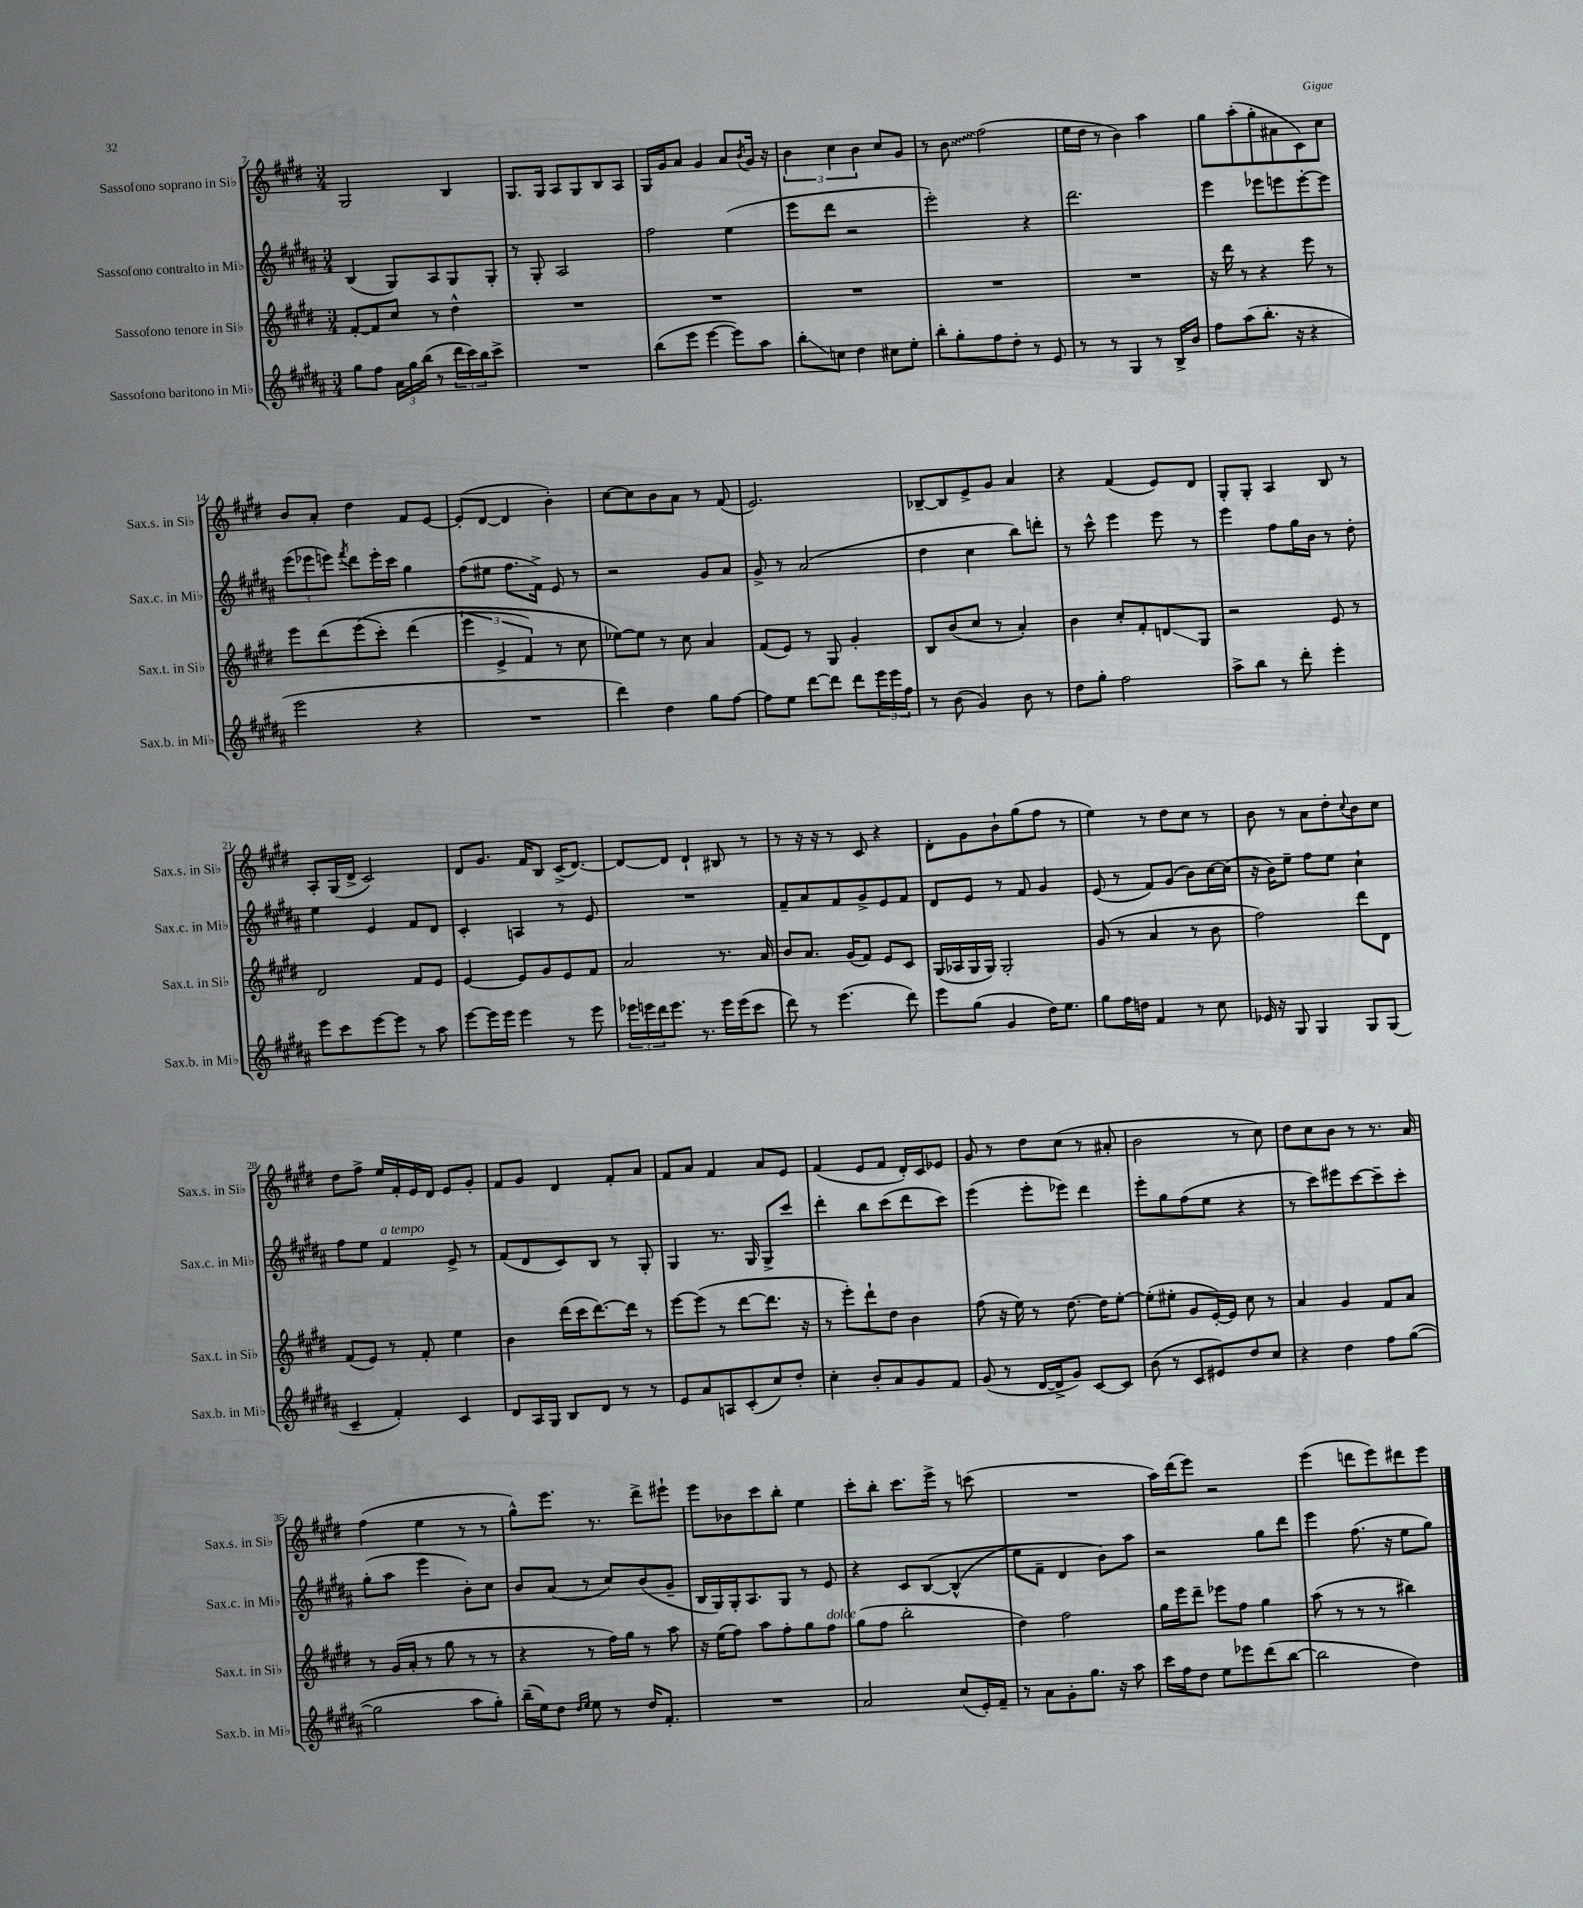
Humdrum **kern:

**kern	**kern	**kern	**kern
*staff4	*staff3	*staff2	*staff1
*clefG2	*clefG2	*clefG2	*clefG2
*k[f#c#g#d#a#]	*k[f#c#g#d#]	*k[f#c#g#d#a#]	*k[f#c#g#d#]
*M3/4	*M3/4	*M3/4	*M3/4
8gg#	[8f#'	(4B	2G#
8ff#	8f#]	.	.
24a#	8cc#	8G#)	.
24gg#	.	.	.
(24bb	.	.	.
8r	8r	8A#	.
24ddd#	4dd#^^	8G#	4B
24ccc#)	.	.	.
24bb	.	.	.
8ccc#^	.	8G#'	.
=	=	=	=
2.r	2.r	8r	8.G#
.	.	8G#'	.
.	.	.	16G#
.	.	2A#	8A
.	.	.	8G#
.	.	.	8B
.	.	.	8A
=	=	=	=
(8bb	2.r	2ff#	16G#
.	.	.	16g#
8eee	.	.	8a
[4eee	.	.	4g#
8eee])	.	(4ee	8a
.	.	.	8qb
8aa#	.	.	16g#
.	.	.	16r
=	=	=	=
8bb'	2.r	8eee	6b
8cc	.	8ddd#	.
.	.	.	6cc#
4dd#	.	2r	.
.	.	.	6b
8cc#	.	.	8cc#
8ee'	.	.	8g#
=	=	=	=
8bb'	2.r	2eee')	8r
8gg#'	.	.	8b
8ff#	.	.	(2ff#
8dd#'	.	.	.
8r	.	4r	.
8e	.	.	.
=	=	=	=
8r	2.r	2.ddd#	16ee
.	.	.	16dd#
8r	.	.	8r
4G#	.	.	4b)
8r	.	.	4aa
16B^	.	.	.
16b	.	.	.
=	=	=	=
8ff#	16r	4eee	8gg#
.	16ddd#	.	.
(8aa#	8r	.	(8aa'
8.bb'	4r	8eee-	8gg#'
.	.	8eee	8a#
16r	.	.	.
4r	8eee	[8eee'	8c#)
.	8r	8eee]	8cc#
=	=	=	=
2eee	8eee	(12eee	8b
.	.	12eee-	.
.	(8ddd#	.	8a'
.	.	12eee)	.
.	.	8qfff#	.
.	&(8eee	8ddd#	4dd#
.	8ccc#')	16eee'	.
.	.	16ccc#	.
4r	(4ddd#	4gg#	8f#
.	.	.	[8e
=	=	=	=
2.r	6eee	(8ff#	(8e']
.	.	8ee#	[8d#
.	6e^	.	.
.	.	8.ff#	4d#]
.	6f#)	.	.
.	.	16f#^)	.
.	8r	8e	4b')
.	8cc#	8r	.
=	=	=	=
4ddd#)	[8ee-&)	2r	[8cc#
.	8ee-]	.	8cc#]
4dd#	8r	.	8b
.	8cc#	.	8a
8gg#	4a	8g#	8r
[8ff#	.	8a#	(8f#
=	=	=	=
8ff#]	(8f#	8g#^	2.e)
8ee	8e)	8r	.
[8ddd#	8r	(2a#	.
8ddd#]	8G#	.	.
8ddd#	4g#'	.	.
24eee	.	.	.
24eee	.	.	.
24ff#	.	.	.
=	=	=	=
8r	8B	4dd#	[8B-~
(8b	(8b	.	8B-]
4g#)	8cc#	4cc#	8e^
.	8r	.	8g#
8b	4a')	8bb)	4a
8r	.	8ddd'	.
=	=	=	=
8dd#	4b	8r	4r
8gg#'	.	8ccc#^^	.
2ff#	8cc#'	4eee	(4f#
.	8f#'	.	.
.	8d	8eee	8e)
.	8G#	8r	8d#
=	=	=	=
8aa#^	2r	4eee	8G#'
8bb	.	.	8G#'
8r	.	8ff#	4A
8ddd#'	.	16gg#	.
.	.	16b	.
4eee'	8e	8r	8B
.	8r	8dd#'	8r
=	=	=	=
8eee	2d#	4ee	8A'
8ccc#	.	.	(16G#
.	.	.	16d#^
[8eee	.	4e	2c#)
8eee]	.	.	.
8r	8f#	8f#	.
8aa#	8e	8d#	.
=	=	=	=
[8eee	[4e	4c#'	8d#
16eee]	.	.	8.g#
16eee	.	.	.
4eee	8e]	4A	.
.	.	.	16f#
.	8g#	.	8B
8r	8e	8r	(16c#^
.	.	.	[8.d#)
8eee	8f#	8e	.
=	=	=	=
24eee-	2a	2.r	8d#_
24eee	.	.	.
24ddd#	.	.	.
8.eee	.	.	8d#]
.	.	.	4d#`
8.r	.	.	.
16eee	8.r	.	8B#
(16eee	.	.	.
8ccc#	.	.	8r
.	16a	.	.
=	=	=	=
8ddd#)	8b	8f#~	8r
8r	8.a	8a#	16r
.	.	.	16r
(4.eee	.	8f#	8r
.	(16g#	.	.
.	8f#)	8g#^	8c#
.	8e	8e	4r
8ddd#)	8c#	8f#	.
=	=	=	=
8eee	(16G#	8d#	8d#'
.	16A-	.	.
(8gg#	16G#	8e	8g#
.	16G#)	.	.
4g#	2G#'	8r	8b`
.	.	8f#	(8gg#
16dd#)	.	4g#	8ff#
8.ee	.	.	.
.	.	.	8r
=	=	=	=
8gg#	(8g#	(8e	4ee)
16ff#	8r	8r	.
16dd	.	.	.
4f#	4a	8f#)	8r
.	.	(8g#	8dd#
8r	8r	8b)	8cc#
8cc#	8b	[16cc#	8r
.	.	(16cc#]	.
=	=	=	=
16e-	2ff#)	16r	8b
16r	.	16b)	.
8G#	.	8ee~	8r
4G#	.	8ff#	8a
.	.	8ee	8dd#'
.	.	.	8qqcc#
8G#	8ddd#	4cc#`	8b
(8G#	8d#	.	8cc#
=	=	=	=
4c#~	(8f#	8ff#	8dd#
.	8e)	8ee	8ff#^
4f#')	8r	4f#	16ee
.	.	.	16f#'
.	8f#'	.	16e
.	.	.	16d#
4c#	4ee	8e^	8e
.	.	8r	8g#'
=	=	=	=
8d#	4b	(8f#	8f#
16A#	.	8d#	8g#
16G#	.	.	.
8B	(16ddd#	8c#)	4d#
.	16ccc#	.	.
8d#	[8.ddd#)	8B	.
8r	.	8r	8f#'
.	16ddd#]	.	.
8r	8r	8G#'	8a
=	=	=	=
8e	[8eee	4G#	8f#
8a#	(8eee]	.	8a
8A	8r	8.r	4f#
(8c#'	[8ddd#	.	.
.	.	16G#	.
8cc#)	8.ddd#]	8G#^	8a
8dd#'	.	8ccc#	8e
.	16r	.	.
=	=	=	=
4cc#'	8r	4ddd#'	(4f#
.	8eee')	.	.
8b'	8ddd#`	8bb	8e
8a#	8dd#	(8ccc#	8f#
8g#	4b	8ddd#	16d#')
.	.	.	16c#
8f#	.	8ccc#)	8e-
=	=	=	=
(8g#	(8ff#	(4eee	8g#
8r	16r	.	8r
.	16ee)	.	.
[16d#	8r	8eee'	8dd#
16d#^]	.	.	.
8g#)	[8.dd#	8eee-)	(8cc#
[8c#	.	4ddd#	8r
.	16dd#]	.	.
8c#]	[8ee'	.	8a#'
=	=	=	=
(8b	(8ee']	8eee'	2b
8r	8ee#'	8gg#	.
8c#	8g#	(8ff#	.
8e#)	[16e')	8ee	.
.	16e]	.	.
8dd#	8cc#	4r	8r
8cc#	8r	.	8cc#)
=	=	=	=
4r	4a	8r	8dd#
.	.	8ccc#)	8cc#
4dd#	4g#	8eee#	8b
.	.	[8ccc#	8r
8ff#	8f#	8ccc#~]	8.r
([8gg#	8a	8ccc#'	.
.	.	.	16a
=	=	=	=
2gg#]	8r	(8gg#'	(4ff#
.	(16g#	8aa#	.
.	16a'	.	.
.	8r	4eee	4ee
.	8gg#	.	.
8aa#	8r	8b')	8r
8gg#')	8r	8cc#	8r
=	=	=	=
(16bb~	4r	8b	8gg#^^)
16ee)	.	.	.
8dd#	.	(8a#	8.eee
16qqdd#	.	.	.
16qqee	.	.	.
8ee	8r	8r	.
.	.	.	8.r
8r	16ff#)	8cc#)	.
.	16gg#	.	.
16dd#	8r	(8b	8ddd#^
8.f#'	.	.	.
.	8aa	8g#~	8eee#`
=	=	=	=
2.r	16r	16B	8eee
.	(16ee	16G#)	.
.	8ff#)	16G#'	8b-
.	.	8.A#	.
.	8aa	.	8ccc#
.	8ff#'	8G#	8bb'
.	8gg#	8r	4ee
.	8ff#	8e	.
=	=	=	=
2a#	(8gg#	4r	8ccc#'
.	8ff#	.	8bb'
.	2bb'	8c#	8.ccc#
.	.	&([8B	.
.	.	.	16eee^
(8cc#	.	(4B^^]	8r
16e')	.	.	(8ccc
16f#~	.	.	.
=	=	=	=
8r	4dd#)	8ee)	2.r
8a#	.	8f#~	.
8g#'	2ff#	4d#	.
8.gg#	.	.	.
.	.	8b&)	.
16r	.	.	.
8aa#	.	8aa#	.
=	=	=	=
16ccc#	16gg#	2r	16aa)
16ff#	16eee	.	(16ddd#
8dd#	8ddd#~	.	8eee)
8ee	8eee-	.	2r
8eee-	8ff#	.	.
(8ddd#	4gg#	8gg#	.
[8bb	.	8ddd#	.
=	=	=	=
2bb]	(8aa	4eee	(4eee
.	8r	.	.
.	8r	(8.ff#	8ddd
.	8r	.	8eee)
.	.	16r	.
4dd#)	4bb#)	8ee	8ddd#
.	.	8gg#)	8eee
==	==	==	==
*-	*-	*-	*-
